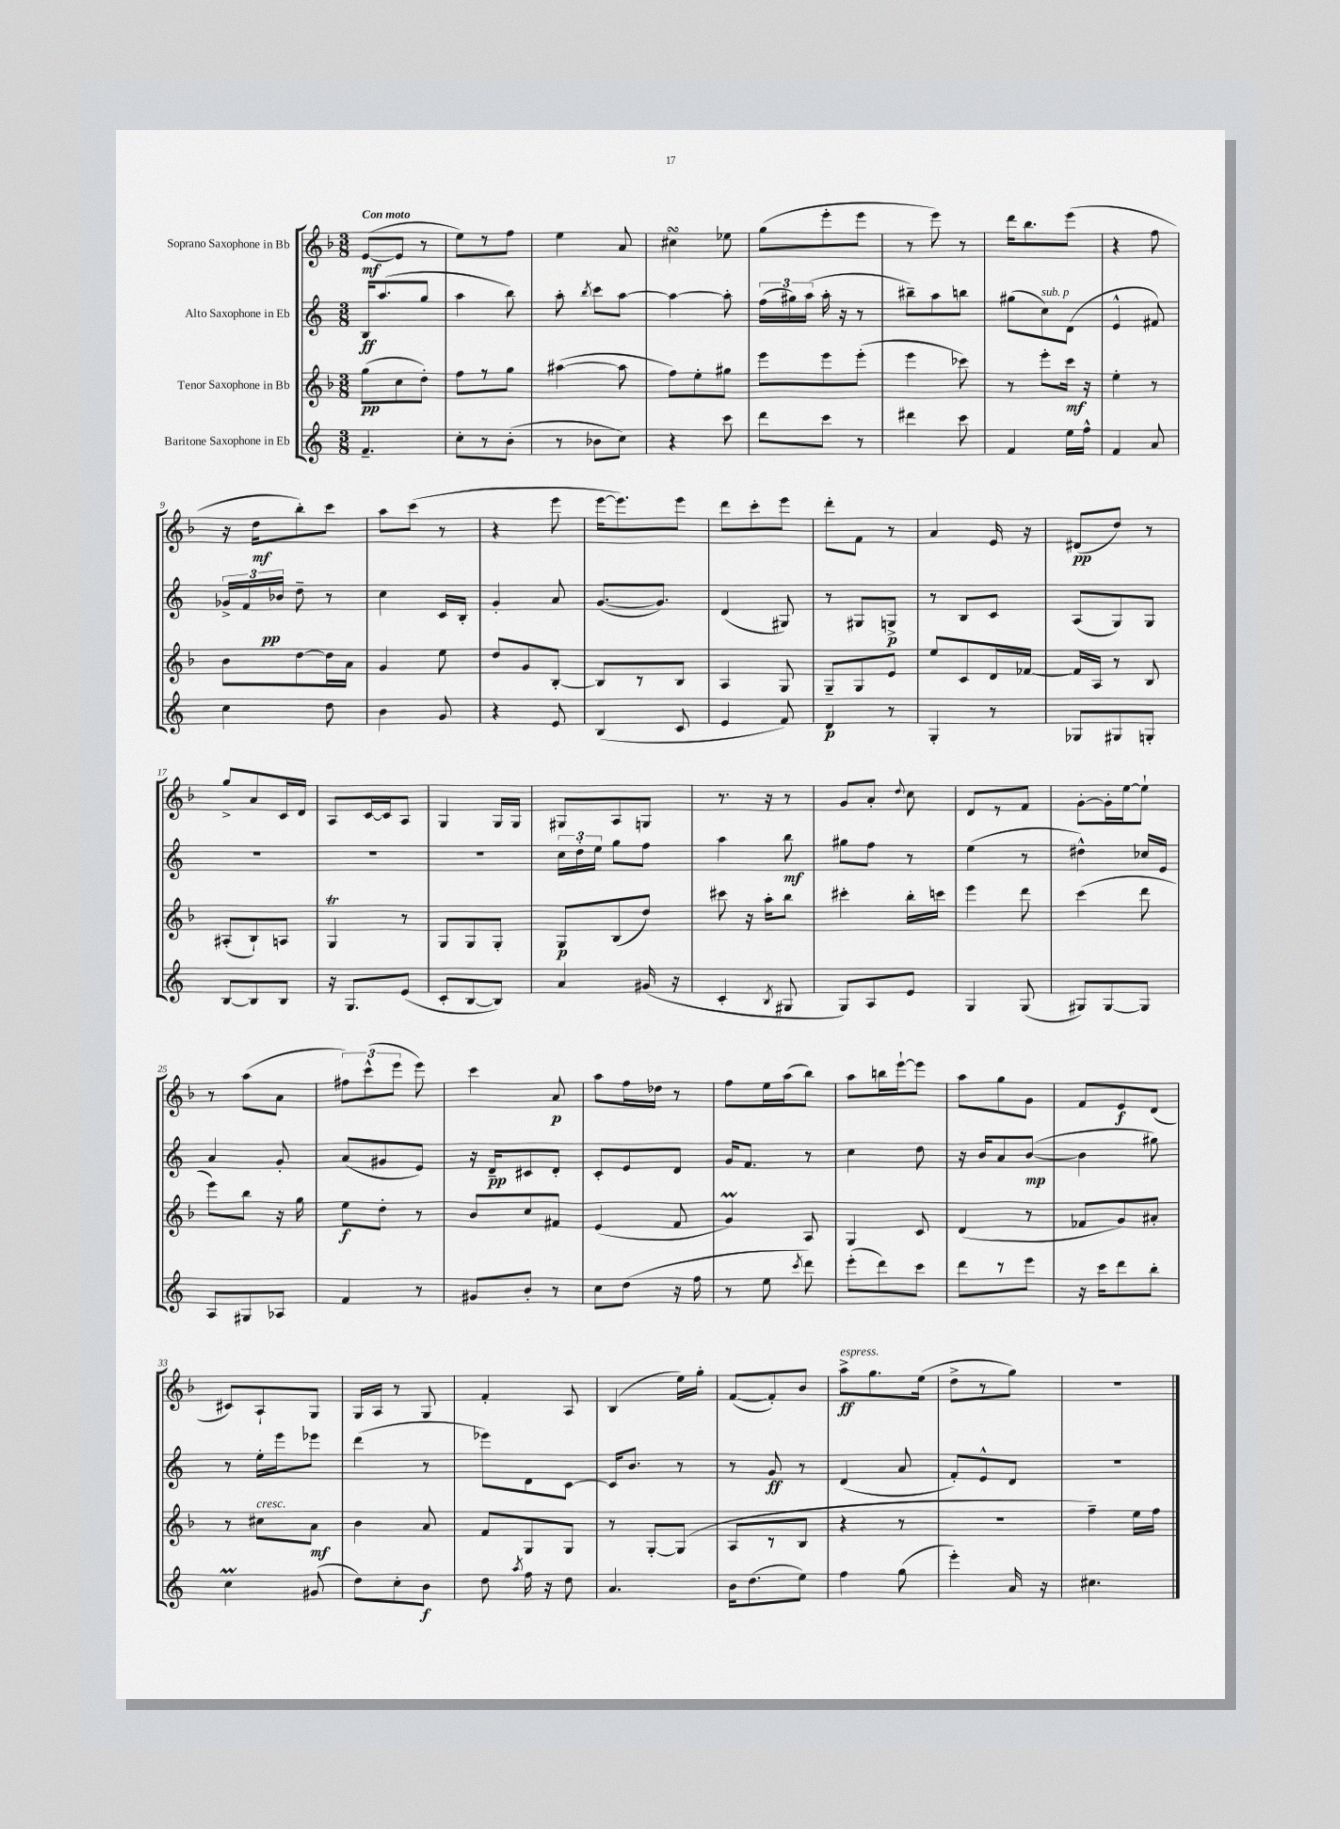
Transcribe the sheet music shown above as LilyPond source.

<<
\new StaffGroup <<
\new Staff = "s0" \with { instrumentName = "Soprano Saxophone in Bb" } {
    \clef treble \key f \major \numericTimeSignature \time 3/8 \tempo "Con moto"
    \autoBeamOff e'8[~\mf( e'8] r8 |
    e''8[) r8 f''8] |
    e''4 a'8 |
    cis''4\turn ees''8 |
    g''8[( e'''8-. e'''8] |
    r8 e'''8) r8 |
    d'''16[ bes''8. e'''8]( |
    r4 f''8 |
    r16 d''16[\mf bes''8-.) c'''8] |
    a''8[ c'''8]( r8 |
    r4 e'''8 |
    e'''16[~ e'''8.) e'''8] |
    d'''8[ c'''8-. e'''8] |
    d'''8[-. f'8] r8 |
    a'4 e'16 r16 |
    dis'8[\pp( d''8]) r8 |
    g''8[-> a'8 c'16 d'16] |
    a8[ c'16~ c'16 a8] |
    g4 g16[ g16] |
    gis8[ a8 g8] |
    r8. r16 r8 |
    g'8[ a'8]-. \appoggiatura { d''8 } c''8 |
    d'8[ r8 f'8] |
    g'8[~-. g'16-. e''16~ e''8]-! |
    r8 a''8[( a'8] |
    \tuplet 3/2 { fis''8[) c'''8-^( e'''8] } e'''8) |
    c'''4 a'8\p |
    a''8[ f''16 des''16] r8 |
    f''8[ e''16 a''16( bes''8]) |
    a''8[ b''16 e'''16~-! e'''8] |
    a''8[ g''8 g'8] |
    f'8[ e'8\f d'8]( |
    cis'8[) a8-! g8] |
    g16[ a16] r8 g8 |
    f'4-. a8 |
    bes4( e''16[) g''16]-. |
    f'8[~( f'8-.) bes'8] |
    a''8[->\ff^\markup { \italic "espress." } g''8. e''16]( |
    d''8[-> r8 g''8]) |
    R4. \bar "|." |
}
\new Staff = "s1" \with { instrumentName = "Alto Saxophone in Eb" } {
    \clef treble \key c \major \numericTimeSignature \time 3/8
    \autoBeamOff b16[\ff a''8.( g''8] |
    a''4 b''8) |
    a''8-. \acciaccatura { b''8 } c'''8[ a''8]~ |
    a''4~ a''8-. |
    \tuplet 3/2 { f''16[( gis''16) a''16]( } a''16-. r16 r8 |
    bis''8[--) a''8 b''8] |
    gis''8[( c''8^\markup { \italic "sub. p" }) d'8]( |
    e'4-^ fis'8) |
    \tuplet 3/2 { ges'16[-> f'16 bes'16]\pp } d''8-- r8 |
    c''4 c'16[ b16]-. |
    g'4-. a'8 |
    g'8.[~( g'8.]) |
    d'4( gis8) |
    r8 gis8[ g8]->\p |
    r8 b8[ c'8] |
    a8[( g8) g8] |
    R4. |
    R4. |
    R4. |
    \tuplet 3/2 { c''16[ d''16-. e''16] } g''8[ f''8] |
    a''4 b''8\mf |
    gis''8[ f''8] r8 |
    e''4( r8 |
    dis''4-^) ces''16[ e'16] |
    a'4 g'8-. |
    a'8[( gis'8 e'8]) |
    r16 d'16[--\pp cis'8 d'8]-. |
    c'8[-. e'8 d'8] |
    g'16[ f'8.] r8 |
    c''4 d''8 |
    r16 b'16[ a'8 b'8]~\mp( |
    b'4 gis''8) |
    r8 e''16[-. e'''16 ees'''8] |
    d'''4( r8 |
    ees'''8[) d'8 c'8]~ |
    c'16[ b'8.] r8 |
    r8 g'8\ff r8 |
    d'4( a'8 |
    f'8[-.) e'8-^ d'8] |
    R4. \bar "|." |
}
\new Staff = "s2" \with { instrumentName = "Tenor Saxophone in Bb" } {
    \clef treble \key f \major \numericTimeSignature \time 3/8
    \autoBeamOff g''8[\pp( c''8 d''8]-.) |
    f''8[ r8 g''8] |
    ais''4~( ais''8 |
    f''8[) e''8-. gis''8] |
    e'''8[ e'''8 e'''8]-.( |
    e'''4 ces'''8) |
    r8 e'''8[-. c'''16]\mf r16 |
    e''4-. r8 |
    bes'8[ d''8~ d''16 a'16] |
    g'4 e''8 |
    d''8[ g'8 bes8]~-. |
    bes8[ r8 bes8] |
    a4 g8 |
    g8[-- g8 e'8] |
    e''8[ c'8 d'16 fes'16]~ |
    fes'16[ a16] r8 bes8 |
    ais8[-.( bes8-!) a8] |
    g4\trill r8 |
    g8[ g8 g8]-. |
    g8[\p bes8( d''8]) |
    cis'''8 r16 a''16[-. bes''8] |
    cis'''4-. bes''16[-. c'''16] |
    e'''4 d'''8 |
    c'''4( d'''8 |
    e'''8[) bes''8] r16 g''16 |
    e''8[\f d''8]-. r8 |
    bes'8[ c''8 fis'8] |
    e'4( f'8 |
    g'4\prall) a8 |
    g4 c'8 |
    d'4( r8 |
    fes'8[ g'8) ais'8]-. |
    r8 cis''8[^\markup { \italic "cresc." } a'8]\mf |
    bes'4 a'8 |
    f'8[ g8 g8] |
    r8 g8[~-. g8]( |
    a8[ r8 bes8] |
    r4 r8 |
    R4. |
    f''4--) e''16[ f''16] \bar "|." |
}
\new Staff = "s3" \with { instrumentName = "Baritone Saxophone in Eb" } {
    \clef treble \key c \major \numericTimeSignature \time 3/8
    \autoBeamOff f'4.-- |
    c''8[-. r8 b'8]-.( |
    r8 bes'8[ c''8]) |
    r4 c'''8 |
    d'''8[ c'''8] r8 |
    dis'''4 c'''8 |
    f'4 e''16[ f''16]-^ |
    f'4 a'8 |
    c''4 d''8 |
    b'4 g'8 |
    r4 e'8 |
    b4( c'8 |
    e'4 f'8) |
    d'4\p r8 |
    g4-. r8 |
    ges8[ gis8 g8]-. |
    b8[~ b8 b8] |
    r16 g8.[ e'8]( |
    c'8[-. b8~ b8]) |
    a'4 gis'16( r16 |
    c'4-. \acciaccatura { b8 } gis8 |
    g8[) a8 e'8] |
    g4 g8( |
    gis8[) gis8~ gis8] |
    a8[ gis8 aes8] |
    f'4 r8 |
    gis'8[ b'8]-. r8 |
    c''8[ d''8]( r16 f''16 |
    r8 e''8 \acciaccatura { c'''8 } d'''8) |
    e'''8[-.( d'''8) c'''8] |
    d'''8[ r8 e'''8] |
    r16 c'''16[ d'''8 b''8]-. |
    c''4\prall gis'8( |
    d''8[) c''8-. b'8]\f |
    d''8 \acciaccatura { a''8 } f''16 r16 d''8 |
    a'4. |
    b'16[ d''8.( e''8]) |
    f''4 g''8( |
    e'''4-.) a'16 r16 |
    cis''4. \bar "|." |
}
>>
>>
